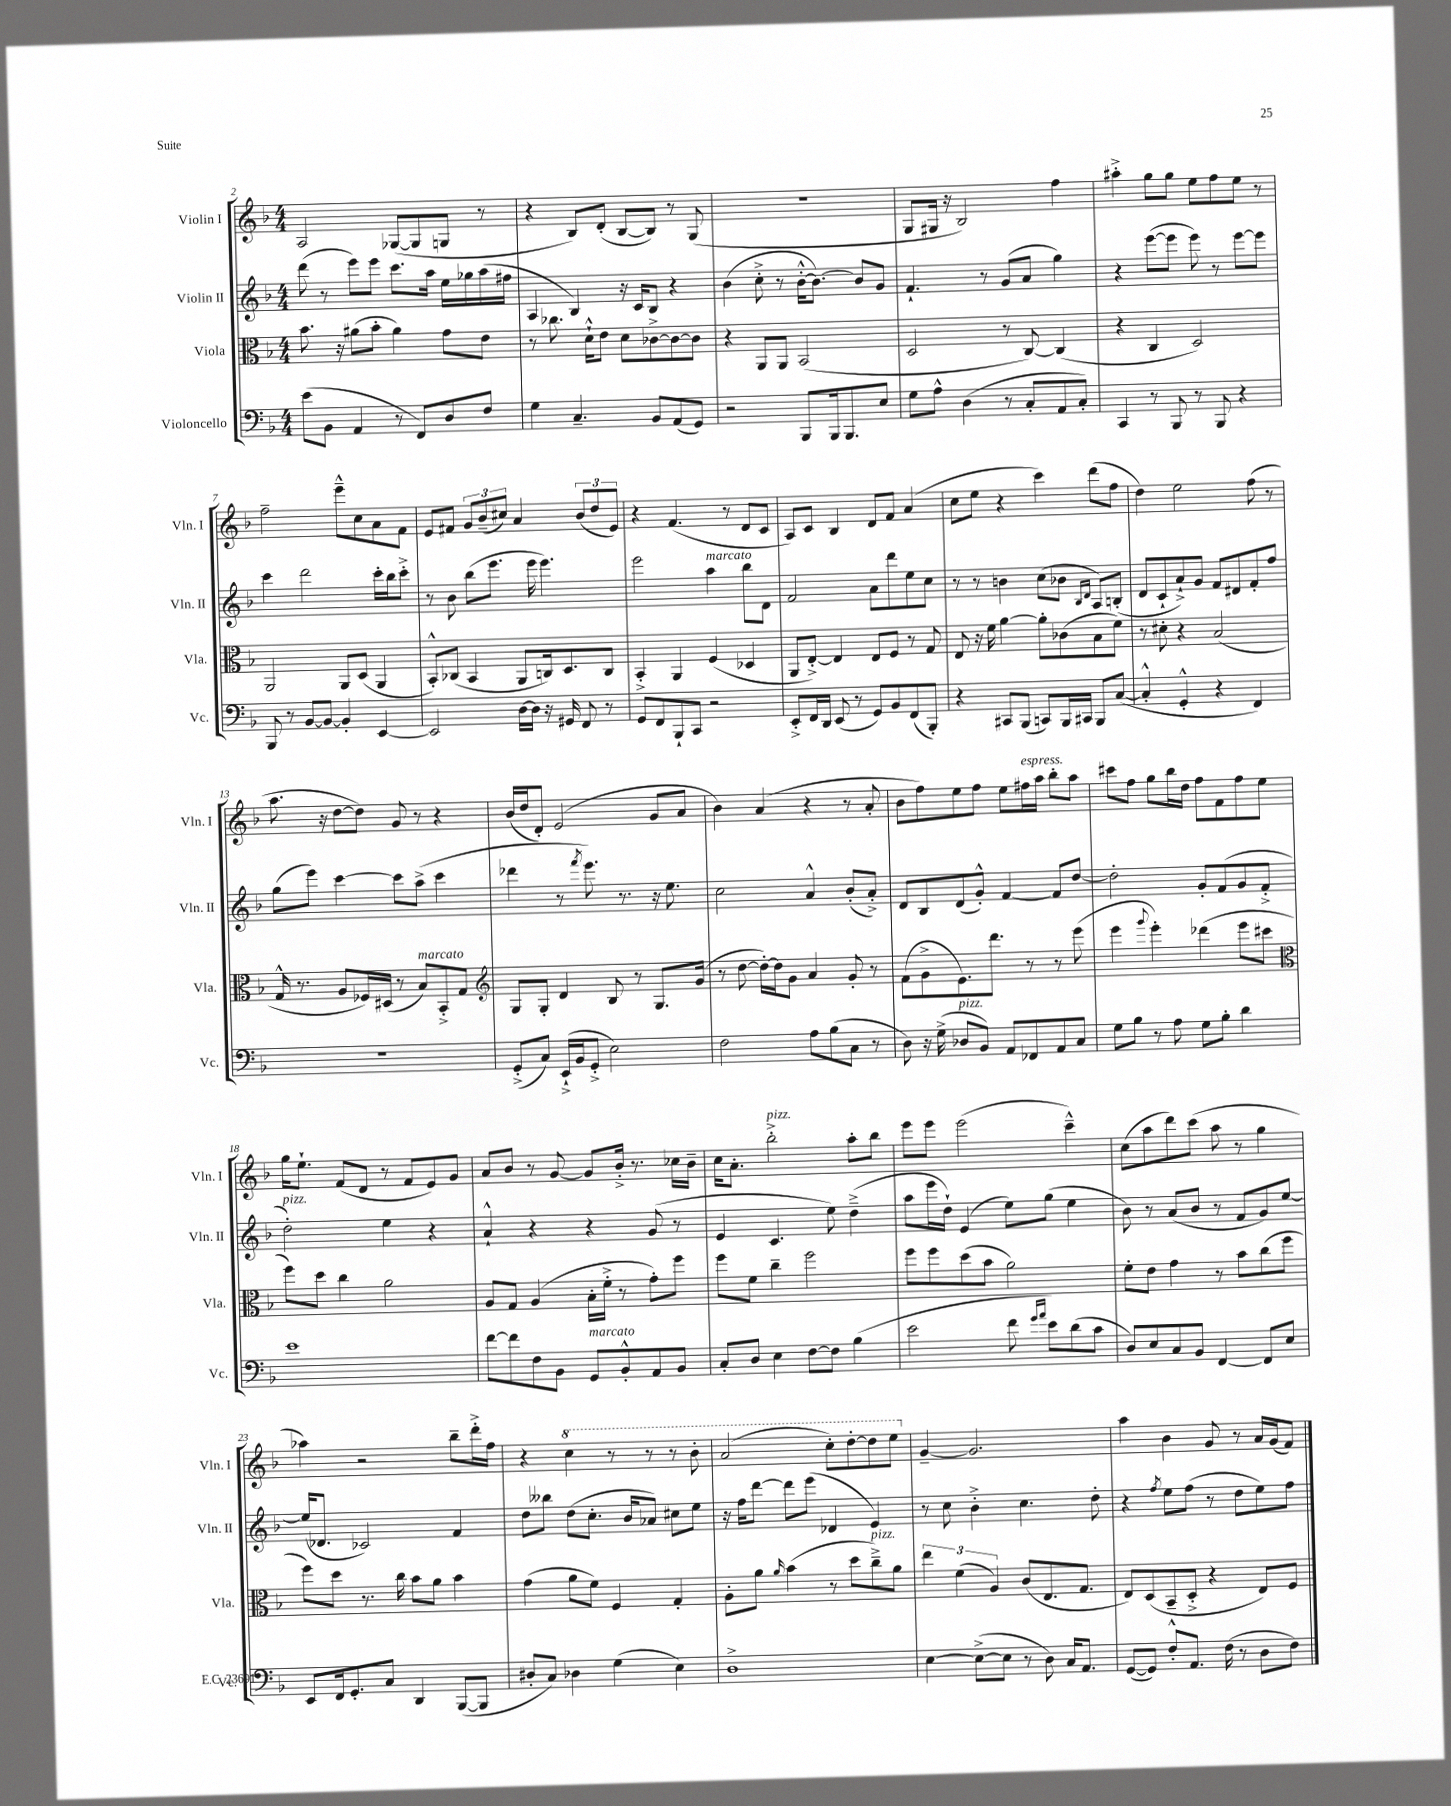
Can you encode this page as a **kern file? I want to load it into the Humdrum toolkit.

**kern	**kern	**kern	**kern
*part4	*part3	*part2	*part1
*staff4	*staff3	*staff2	*staff1
*I"Violoncello	*I"Viola	*I"Violin II	*I"Violin I
*I'Vc.	*I'Vla.	*I'Vln. II	*I'Vln. I
*clefF4	*clefC3	*clefG2	*clefG2
*k[b-]	*k[b-]	*k[b-]	*k[b-]
*M4/4	*M4/4	*M4/4	*M4/4
=2	=2	=2	=2
(8e\L	8.b-\	(8ddd\	2A/
8BB-\J	.	8r	.
.	16r	.	.
4AA/	(8a#X\L	8eee\L)	.
.	8b-'\J	8eee\J	.
8r	4a#\)	8.ccc\L	([8G-X/L
8FF/L)	.	.	8G-/]
.	.	16aa\Jk	.
8D/	8g\L	16ee\LL	8Gn/J
.	.	16gg-X\	.
8F/J	8e\J	(16aa\	8r
.	.	16ff#X\JJ	.
=3	=3	=3	=3
4G\	8r	4A/	4r
.	8.cc-X\	.	.
4.C~/	.	4B-/)	8B-/L)
.	16d`^^\KL	.	.
.	8e\J	.	(8d'/J
.	8d\L	16r	[8B-/L
.	.	16c/KL	.
8BB-/L	[8c-X^\	8B-/J	8B-/J])
(8AA/	8c-\_	4r	8r
8GG/J)	8c-\J]	.	(8G/
=4	=4	=4	=4
2r	4r	(4b-\	1r
.	8AA/L	8cc'^\	.
.	8AA/J	8r	.
8BBB-/L	(2BB-/	[16b-'^^\KL	.
.	.	8.b-\J_)	.
16BBB-/k	.	.	.
8.BBB-/	.	.	.
.	.	8b-/L]	.
8E/J	.	8g/J	.
=5	=5	=5	=5
8G\L	2D/	4.f`/	8G/L
8A^^\J	.	.	16G#X/Jk
.	.	.	16r
(4D\	.	.	2B-/)
.	.	8r	.
8r	8r	(8g/L	.
8C'/L	[8C/)	8a/J	.
8AA/	(4C/]	4gg\)	4ff\
8C'/J)	.	.	.
=6	=6	=6	=6
4CC/	4r	4r	4aa#X'^\
8r	4C/	([8eee\L	8gg\L
8BBB-/	.	8eee\J]	8gg\J
8r	2D/)	8eee\)	8ee\L
8BBB-/	.	8r	8ff\
4r	.	[8eee\L	8ee\J
.	.	8eee\J]	8r
!!LO:LB:g=z
=7	=7	=7	=7
8BBB-/	2AA/	4ccc\	2ff~\
8r	.	.	.
[8BB-/L	.	2ddd\	.
8BB-/J_	.	.	.
4BB-'/]	8AA/L	.	8eee~^^\L
.	(8D/J	.	8cc\
[4EE/	4AA/	16ccc'\LL	8a\
.	.	16bb-\J	.
.	.	8ccc'^\J	8f\J
=8	=8	=8	=8
2EE/]	8BB-'^^/L)	8r	8e/L
.	(8C-X/J	8b-\	8f#X/J
.	4BB-/	(8bb-\L	12g/L
.	.	.	(12b-~/
.	.	8.eee\J	.
.	.	.	12cc#X/J)
[16D\LL	8AA/L	.	4a/
16D\JJ]	.	16eee\	.
16r	16Cn/k)	4.eee\)	.
16GG#X/	8.D/	.	.
8FF/	.	.	(12b-/L
.	.	.	12dd/
8r	8C/J	.	.
.	.	.	12e/J)
=9	=9	=9	=9
8GG/L	4BB-'^/	2eee\	4r
8FF/	.	.	.
8BBB-`/	4AA/	.	(4.f/
8CC/J	.	.	.
!	!	!LO:TX:a:i:t=marcato	!
2r	(4F/	4aa\	.
.	.	.	8r
.	4D-X/	8bb-\L	8d/L
.	.	8d\J	8c/J
=10	=10	=10	=10
8EE'^/L	8AA/L	2f/	8A/L)
16FF/L	[8E'^/J)	.	8c/J
16DD/JJ	.	.	.
(8EE/	4E/]	.	4B-/
8r	.	.	.
8GG/L)	8E/L	8a\L	8d/L
8BB-/	8F/J	8ddd\	8f/J
(8FF/	8r	8ee\	(4a/
8BBB-'/J)	8G/	8cc\J	.
=11	=11	=11	=11
4r	8E/	8r	8cc\L
.	16r	8r	8ee\J
.	16f\	.	.
8CC#X/L	[4a\	4bn\	4r
(8BBB-/J	.	.	.
8CCn/L)	8a'\L]	(8cc\L	4ccc\)
16BBB-/L	(8c-X\	8b-X\J	.
16CC#X/JJ	.	.	.
.	.	16qqB-/LL	.
.	.	16qqd/JJ	.
8BBB-/L	8B-\	8A/L)	(8ddd\L
([8C/J	8f\J)	(8Bn'/J	8ff\J
=12	=12	=12	=12
4C'^^/]	8r	8d/L	4dd\)
.	8d#X'\	8c`/	.
4GG'^^/	4r	8a`^/)	2ee\
.	.	8g/J	.
4r	(2B-/	8f/L	.
.	.	8d#X/	.
4FF/)	.	8f'/	(8ff\
.	.	8ff/J	8r
!!LO:LB:g=z
=13	=13	=13	=13
1r	16G^^/	(8gg\L	8.aa\
.	8.r	.	.
.	.	8eee\J)	.
.	.	.	16r
.	8A/L	[4ccc\	[8dd\L
.	16F-X/L)	.	8dd\J])
.	(16D#X/JJ	.	.
.	8r	8ccc\L]	8g/
!	!LO:TX:a:i:t=marcato	!	!
.	8B-/L)	(8aa^\J	8r
.	8BB-'^/	4ccc\	4r
.	8G/J	.	.
=14	=14	=14	=14
*	*clefG2	*	*
(8GG'^/L	8G/L	4ddd-X\	(16b-/LL
.	.	.	16dd/J
8C/J)	8G'/J	.	8d'/J)
(16EE`^/LL	4d/	8r	(2e/
16BB-/J	.	.	.
.	.	8qfff/	.
8GG'^/J	.	8.eee\)	.
2E\)	8B-/	.	.
.	.	8.r	.
.	8r	.	.
.	8.G/L	16r	8g/L
.	.	8.ee\	.
.	.	.	8a/J
.	(16g/Jk	.	.
=15	=15	=15	=15
2F\	8r	2cc\	4b-\)
.	[8dd\	.	.
.	16dd'\LL_)	.	(4a/
.	16dd\J]	.	.
.	8g\J	.	.
8A\L	4a/	4a^^/	4r
(8B-\	.	.	.
8C\J	8g'/	(8b-'/L	8r
8r	8r	8a'^/J)	8a'/
=16	=16	=16	=16
8D\)	(8f\L	8d/L	8b-\L
16r	8g^\	8B-/	8ff\)
(16G^\	.	.	.
!LO:TX:a:i:t=pizz.	!	!	!
8D-X/L	8.e\)	(8d/	8ee\
8BB-/J)	.	8g'^^/J)	8ff\J
.	8.ddd\J	.	.
8AA/L	.	[4f/	8ee\L
!	!	!	!LO:TX:a:i:t=espress.
8FF-X/	8r	.	16ff#X\L
.	.	.	16aa\JJ
8AA/	8r	8f/L]	8bb-'\L
8C/J	(8eee\	[8dd/J	8aa\J
=17	=17	=17	=17
8G\L	4eee\	2dd'\]	8ccc#X\L
8B-\J	.	.	8ff\J
.	8qqggg/	.	.
8r	4eee'\)	.	8gg\L
8A\	.	.	16bb-\L
.	.	.	16dd\JJ
8G\L	(4ddd-X\	8g'/L	8ff\L
8B-'\J	.	(8f/	8f\
4d\	8eee\L	8g/	8ff\
.	8ccc#X\J	8f'^/J	8ee\J
!!LO:LB:g=z
=18	=18	=18	=18
*	*clefC3	*	*
!	!	!LO:TX:a:i:t=pizz.	!
1e	8ff\L)	2dd'\)	16gg\KL
.	.	.	8.ee`\J
.	8dd\J	.	.
.	4cc\	.	(8f/L
.	.	.	8d/J
.	2a\	4ee\	8r
.	.	.	8f/L
.	.	4r	8e/)
.	.	.	8g/J
=19	=19	=19	=19
[8f\L	8A/L	4a`^^/	8a/L
8f\]	8G/J	.	8b-/J
8F\	(4A/	4r	8r
8BB-\J	.	.	[8g/
!LO:TX:a:i:t=marcato	!	!	!
8GG/L	16B-'\LL	4r	8g/L]
.	16f'^\JJ	.	.
8BB-'^^/	8r	.	16b-'^/Jk
.	.	.	8.r
8AA/	8g'\L)	(8g/	.
8BB-/J	8ff\J	8r	16cc-X\LL
.	.	.	16b-~\JJ
=20	=20	=20	=20
8C'/L	8ff\L	4e/	16cc\KL
.	.	.	8.a'\J
8D/J	8f\J	.	.
!	!	!	!LO:TX:a:i:t=pizz.
4E\	4cc~\	4.c/	2bb-'^\
[8F\L	2ff\	.	.
8F\J]	.	8ee\)	.
(4B-\	.	(4dd~^\	8aa'\L
.	.	.	8bb-\J
=21	=21	=21	=21
2e\	8ff\L	8aa\L	8eee\L
.	8ff\	16eee\L	8eee\J
.	.	16dd`\JJ)	.
.	(8dd\	(4e/	(2eee\
.	8b-\J	.	.
8f\	2a\)	8ee\L)	.
16qqg/LL	.	.	.
16qqa/JJ	.	.	.
8e\L)	.	(8gg\J	.
(8d\	.	4ee\	4ccc~^^\)
8c\J	.	.	.
=22	=22	=22	=22
8D/L)	8f'\L	8b-\)	(8cc\L
8E/	8e\J	8r	8aa\
8C/	4g\	(8a/L	8ddd\)
8BB-/J	.	8b-/J	(8ccc\J
[4FF/	8r	8r	8aa\
.	8b-\L	8f/L	8r
8FF/L]	(8cc\	8g/)	4gg\
8E/J	8ff\J	[8ee/J	.
!!LO:LB:g=z
=23	=23	=23	=23
8EE/L	8ff\L)	(16ee/KL]	4aa-X\)
.	.	8.d-X/J	.
16FF/k	8dd\J	.	.
8.GG'/	.	.	.
.	8.r	2c-X/)	2r
8C/J	.	.	.
.	16cc\	.	.
4DD/	8b-\L	.	.
.	8a\J	.	.
([8BBB-/L	4b-\	4f/	8bb-~\L
8BBB-/J]	.	.	16ddd'^\L
.	.	.	16ff\JJ
=24	=24	=24	=24
8D#X'/L	(4g\	8dd\L	4r
8C/J)	.	8bb--X\J	.
*	*	*	*8va
4D-X\	8a\L	(8dd\L	4ccc\
.	8f\J)	8.cc'\J	.
(4G\	4F/	.	8r
.	.	16b-/KL	.
.	.	8a-X/J)	8r
4E\)	4G'/	8cc#X\L	8r
.	.	8ee\J	8bb-'\
=25	=25	=25	=25
1D^	8A'\L	16r	(2aa/
.	.	16ff\KL	.
.	8a\J	[8ddd\J	.
.	16qqa/	.	.
.	(4b-\	8ddd\L]	.
.	.	(8eee\J	.
.	8r	4d-X/	8ccc'\L)
.	8dd\L	.	[8ddd'\
!	!LO:TX:a:i:t=pizz.	!	!
.	8cc~^\)	4e/)	8ddd\]
.	8a\J	.	8eee\J
=26	=26	=26	=26
*	*	*	*X8va
[4E\	6ee\	8r	[4g~/
.	.	8cc\	.
.	(6f\	.	.
(8E^\L_	.	4b-'^\	2.g/]
.	6A/)	.	.
8E\J]	.	.	.
8r	(8c/L	4.cc\	.
8D\)	8.E/	.	.
16C/KL	.	.	.
8.AA/J	8.G/J	.	.
.	.	8dd'\	.
=27	=27	=27	=27
([8GG/L	8E/L)	4r	4aa\
8GG/J])	(8D/	.	.
.	.	8qff/	.
8F'^^/L	8BB-~/	8ee\L	4b-\
8.AA/J	8D'^/J	(8ff\J	.
.	4r	8r	8g/
(16F\	.	.	.
8r	.	8dd\L	8r
8D\L	8E/L)	8ee\)	16a/LL
.	.	.	(16g/J
8F\J)	8F/J	8ff\J	8f/J)
==	==	==	==
*-	*-	*-	*-
